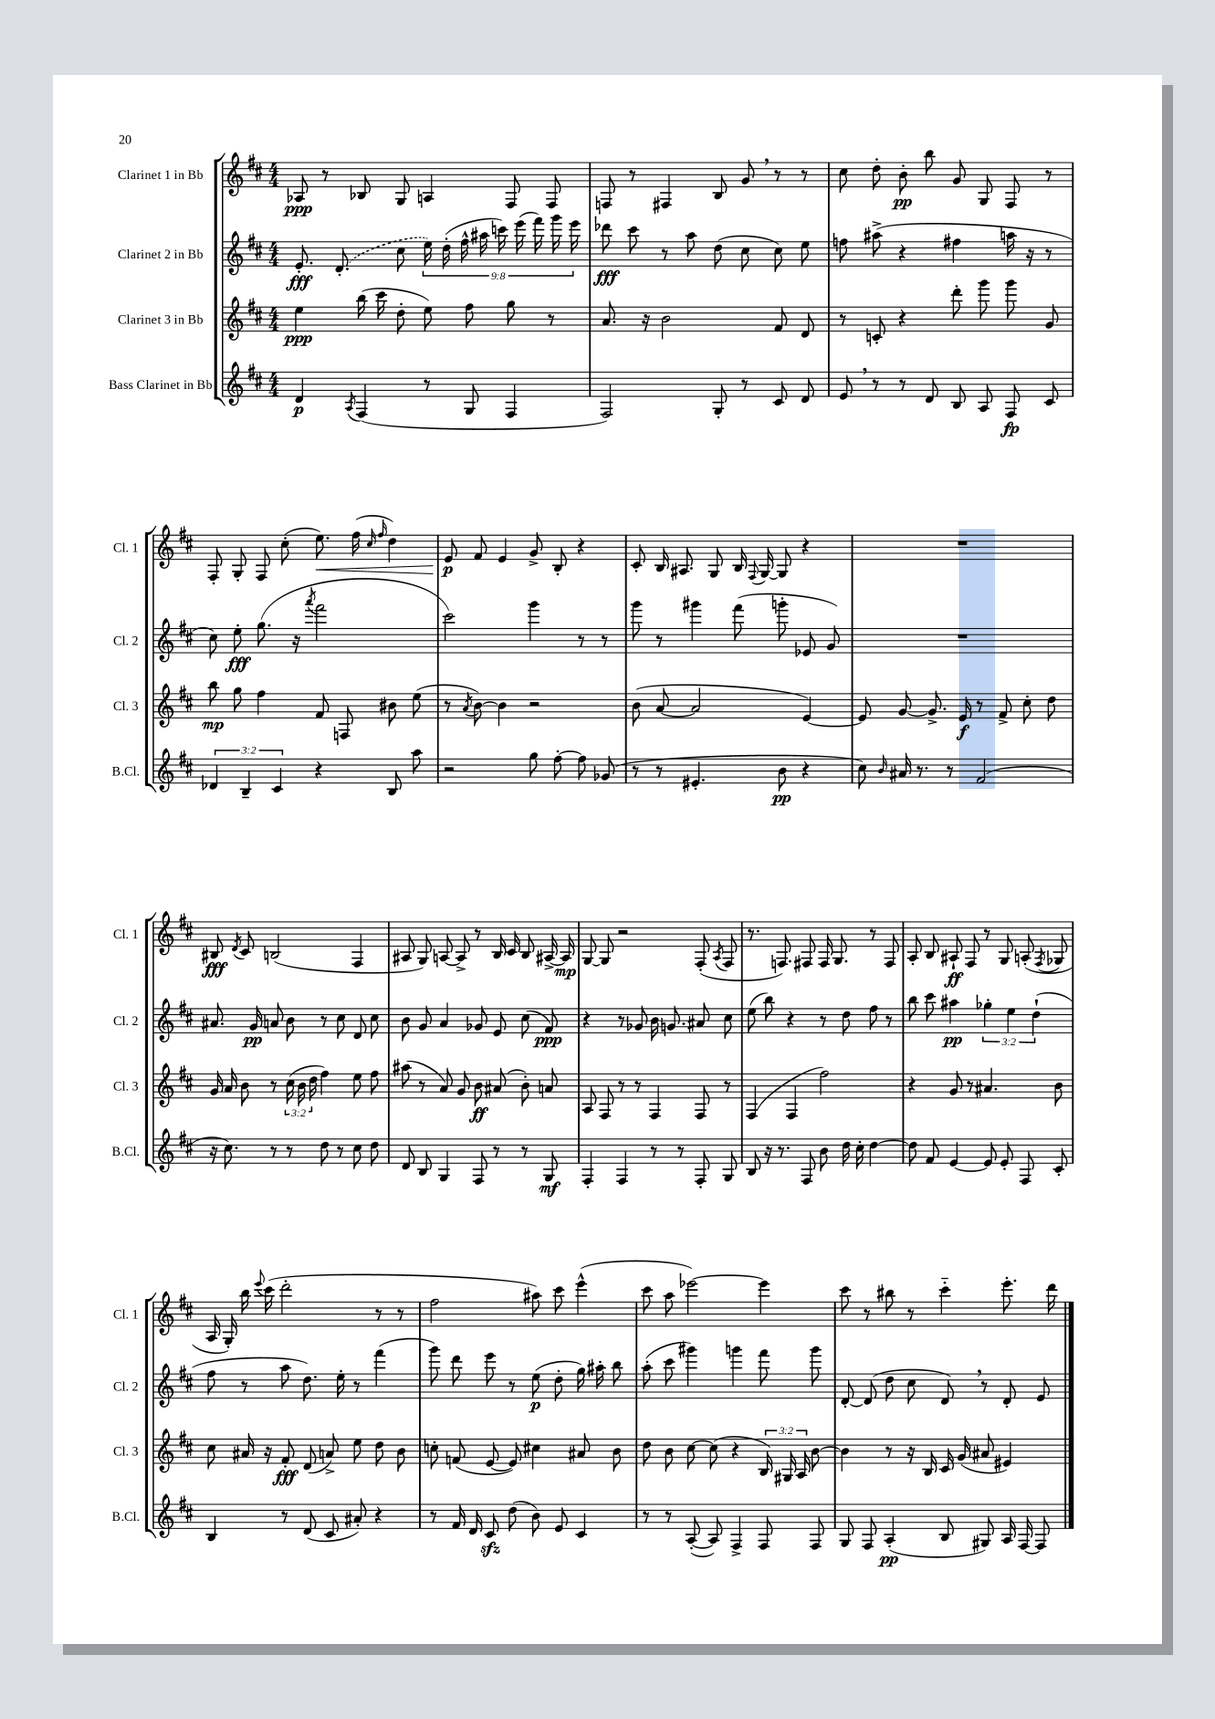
<<
\new StaffGroup <<
\new Staff = "s0" \with { instrumentName = "Clarinet 1 in Bb" shortInstrumentName = "Cl. 1" } {
    \clef treble \key d \major \numericTimeSignature \time 4/4
    \autoBeamOff aes8\ppp r8 bes8 g8 a4 fis8 fis8 |
    f8 r8 fis4 b8 g'8 \breathe r8 r8 |
    cis''8 d''8-. b'8-.\pp b''8 g'8 g8 fis8 r8 |
    fis8-. g8-. fis8 cis''8-.( e''8.\<) fis''16( \grace { cis''16 fis''16 } d''4) |
    e'8\p\! fis'8 e'4 g'8-> b8-. r4 |
    cis'8-. b16 ais8. g8 b16 \appoggiatura { fis8 } g16~ g8 r4 |
    R1 |
    bis8\fff \acciaccatura { d'8 } cis'8 b2( fis4 |
    ais8 g8) a8~ a8-> r8 b16 cis'16 b8 ais16~-> ais16\mp |
    g8~ g8 r2 fis8-.( \acciaccatura { a8 } fis8 |
    r8. f8.) fis8 fis16 g8. r8 fis8 |
    a8-. b8 ais8-!\ff fis8 r8 g8 a8-.( \acciaccatura { fis8 } ges8 |
    a16 g16-.) b''16 \appoggiatura { e'''8 } cis'''16( d'''2-. r8 r8 |
    fis''2 ais''8) cis'''8 e'''4-^( |
    cis'''8 a''8 ees'''2~) ees'''4 |
    cis'''8 r8 bis''8 r8 cis'''4-_ e'''8.-. d'''16 \bar "|." |
}
\new Staff = "s1" \with { instrumentName = "Clarinet 2 in Bb" shortInstrumentName = "Cl. 2" } {
    \clef treble \key d \major \numericTimeSignature \time 4/4 \override Staff.TupletNumber.text = #tuplet-number::calc-fraction-text
    \autoBeamOff e'8.-.\fff \once \slurDashed d'8.-.( cis''8 \tuplet 9/8 { e''16) d''16-.( fis''16-^ ais''16 c'''16) e'''16( fis'''16) g'''16 e'''16 } |
    des'''8\fff cis'''8 r8 a''8 d''8( cis''8 cis''8) e''8 |
    f''8 ais''8->( r4 fis''4 a''16 r16 r8 |
    cis''8) e''8-.\fff g''8.( r16 \acciaccatura { a'''8 } fis'''2 |
    cis'''2) g'''4 r8 r8 |
    g'''8 r8 gis'''4 fis'''8( g'''8-. ees'8 g'8) |
    R1 |
    ais'8. g'16\pp a'8 b'8 r8 cis''8 d'8 cis''8 |
    b'8 g'8 a'4 ges'8 e'8 cis''8( fis'8\ppp) |
    r4 r8 ges'8 b'16 g'8. ais'8 cis''8 |
    e''8( b''8) r4 r8 d''8 fis''8 r8 |
    b''8 cis'''8 ais''4\pp \tuplet 3/2 { ges''4-. e''4 d''4-!( } |
    fis''8 r8 a''8 d''8.) e''16-. r8 fis'''4( |
    g'''8) d'''8 e'''8 r8 e''8\p( d''8-. g''16) ais''16-. b''8 |
    a''8-.( cis'''8 gis'''4) g'''4 fis'''8 g'''8 |
    d'8~-. d'8( d''8 cis''8 d'8) \breathe r8 d'8-. e'8 \bar "|." |
}
\new Staff = "s2" \with { instrumentName = "Clarinet 3 in Bb" shortInstrumentName = "Cl. 3" } {
    \clef treble \key d \major \numericTimeSignature \time 4/4 \override Staff.TupletNumber.text = #tuplet-number::calc-fraction-text
    \autoBeamOff e''4\ppp b''16( cis'''16 d''8-. e''8) fis''8 g''8 r8 |
    a'8. r16 b'2 fis'8 d'8 |
    r8 c'8-. r4 d'''8-. g'''8 g'''8 g'8 |
    b''8\mp g''8 fis''4 fis'8 f8 bis'8 e''8( |
    r8 \acciaccatura { a'8 } b'8~) b'4 r2 |
    b'8( a'8~ a'2 e'4~) |
    e'8 g'8~ g'8.-> e'16\f r8 fis'8-> cis''8-. d''8 |
    g'16 a'16 b'8 r8 \tuplet 3/2 { cis''16( b'16 d''16 } fis''4) e''8 fis''8 |
    ais''8( r8 a'8) g'8 b'8\ff ais'8( b'8-.) a'8 |
    a8 fis8 r8 r8 fis4 fis8 r8 |
    fis4( fis4 fis''2) |
    r4 g'8 r8 ais'4. b'8 |
    cis''8 ais'16 r16 fis'8-.\fff d'8( a'8->) e''8 d''8 b'8 |
    c''8-. f'8( e'8~ e'8) cis''4 ais'8 b'8 |
    d''8 b'8 cis''8~ cis''8( r4 \tuplet 3/2 { b16) gis16 a16 } b'8~ |
    b'4 r8 r16 b16 cis'16 g'16( ais'8 eis'4) \bar "|." |
}
\new Staff = "s3" \with { instrumentName = "Bass Clarinet in Bb" shortInstrumentName = "B.Cl." } {
    \clef treble \key d \major \numericTimeSignature \time 4/4 \override Staff.TupletNumber.text = #tuplet-number::calc-fraction-text
    \autoBeamOff d'4\p \acciaccatura { a8 } fis4( r8 g8 fis4 |
    fis2) g8-. r8 cis'8 d'8 |
    e'8 \breathe r8 r8 d'8 b8 a8 fis8\fp cis'8 |
    \tuplet 3/2 { des'4 b4-- cis'4 } r4 b8 a''8 |
    r2 g''8 fis''8~-. fis''8 ges'8( |
    r8 r8 eis'4.-. b'8\pp r4 |
    cis''8) \grace { b'16 } ais'16 r8. r8 fis'2( |
    r16 cis''8.) r8 r8 d''8 r8 cis''8 d''8 |
    d'8 b8 g4 fis8 r8 r8 g8\mf |
    fis4-. fis4 r8 r8 fis8-. g8 |
    b8 r16 r8. fis8 b'8 d''16 cis''16-. d''4~ |
    d''8 fis'8 e'4~ e'8 e'8-. fis8 cis'8-. |
    b4 r8 d'8( cis'8 ais'8-.) r4 |
    r8 fis'16 d'16 cis'8\sfz d''8( b'8) e'8 cis'4 |
    r8 r8 a8~-.( a8) fis4-> fis8 fis8 |
    g8 fis8 a4-.\pp( b8 gis8) a16 fis16~ fis8 \bar "|." |
}
>>
>>
\layout { \context { \Score \remove "Bar_number_engraver" } }
